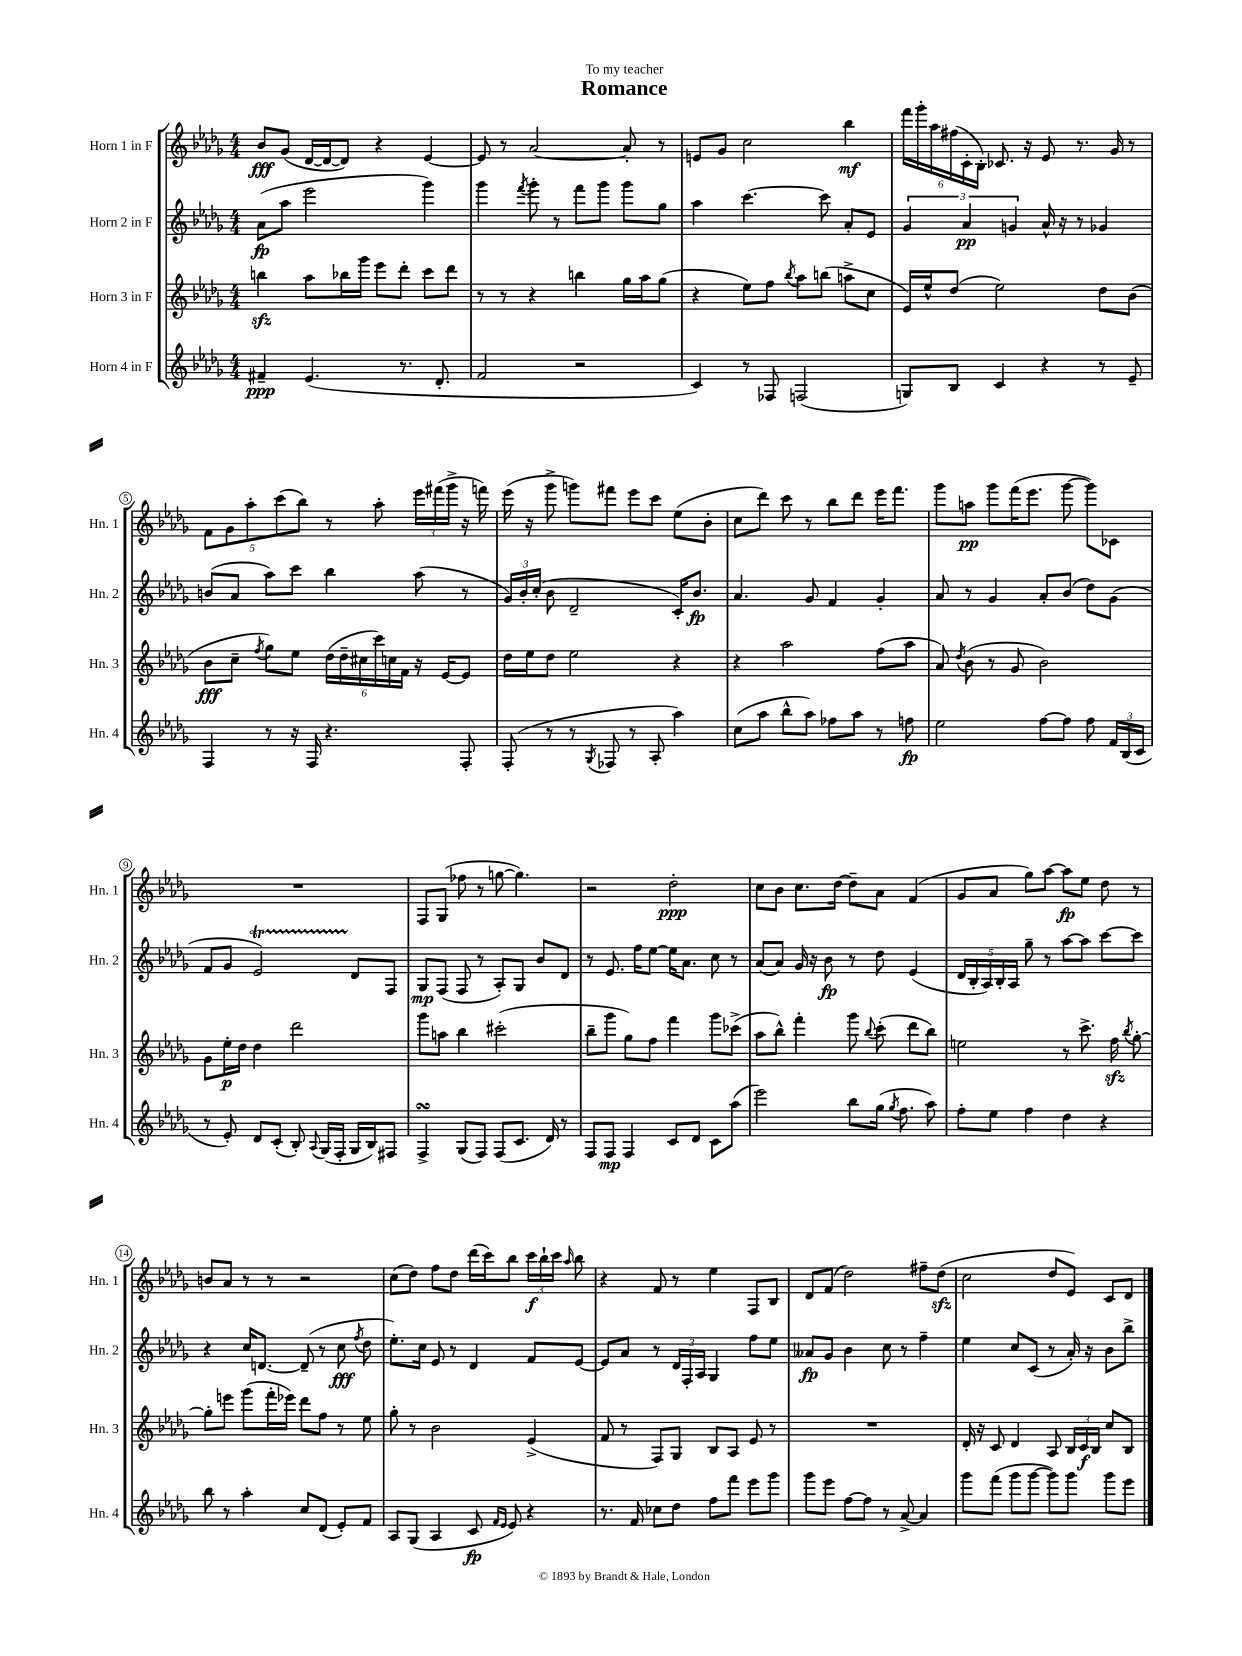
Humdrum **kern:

**kern	**dynam	**kern	**dynam	**kern	**dynam	**kern	**dynam
*part4	*part4	*part3	*part3	*part2	*part2	*part1	*part1
*staff4	*staff4	*staff3	*staff3	*staff2	*staff2	*staff1	*staff1
*I"Horn 4 in F	*	*I"Horn 3 in F	*	*I"Horn 2 in F	*	*I"Horn 1 in F	*
*I'Hn. 4	*	*I'Hn. 3	*	*I'Hn. 2	*	*I'Hn. 1	*
*clefG2	*	*clefG2	*	*clefG2	*	*clefG2	*
*k[b-e-a-d-g-]	*	*k[b-e-a-d-g-]	*	*k[b-e-a-d-g-]	*	*k[b-e-a-d-g-]	*
*M4/4	*	*M4/4	*	*M4/4	*	*M4/4	*
=1	=1	=1	=1	=1	=1	=1	=1
4f#X~/	ppp	4bbnzz\	.	(8a-\L	fp	8b-/L	fff
.	.	.	.	8aa-\J	.	(8g-/J	.
(4.e-/	.	8aa-\L	.	2eee-\	.	[16d-/LL	.
.	.	.	.	.	.	16d-/J_	.
.	.	16bb-X\L	.	.	.	8d-/J])	.
.	.	16ggg-\JJ	.	.	.	.	.
.	.	8eee-\L	.	.	.	4r	.
8.r	.	8ddd-'\J	.	.	.	.	.
.	.	8ccc\L	.	4ggg-\)	.	[4e-/	.
8.d-'/	.	.	.	.	.	.	.
.	.	8ddd-\J	.	.	.	.	.
=2	=2	=2	=2	=2	=2	=2	=2
2f/	.	8r	.	4ggg-\	.	8e-/]	.
.	.	8r	.	.	.	8r	.
.	.	.	.	8qfff/	.	.	.
.	.	4r	.	8ggg-'\	.	[2a-/	.
.	.	.	.	8r	.	.	.
2r	.	4bbn\	.	8fff\L	.	.	.
.	.	.	.	8ggg-\J	.	.	.
.	.	16gg-\LL	.	8ggg-\L	.	8a-'/]	.
.	.	16aa-\J	.	.	.	.	.
.	.	(8gg-\J	.	8gg-\J	.	8r	.
=3	=3	=3	=3	=3	=3	=3	=3
4c/)	.	4r	.	4aa-\	.	8en/L	.
.	.	.	.	.	.	8g-/J	.
8r	.	8ee-\L)	.	[4.ccc\	.	2cc\	.
8F-X/	.	8ff\J	.	.	.	.	.
.	.	8qbb-/	.	.	.	.	.
(2Fn/	.	8aa-\L	.	.	.	.	.
.	.	(8bbn\J	.	8ccc\]	.	.	.
.	.	8aan^\L	.	8a-'/L	.	4bb-\	mf
.	.	8cc\J	.	8e-/J	.	.	.
=4	=4	=4	=4	=4	=4	=4	=4
8Gn/L)	.	16e-/LL)	.	6g-/	.	24fff\LL	.
.	.	.	.	.	.	24ggg-'\	.
.	.	16ee-^^/J	.	.	.	.	.
.	.	.	.	.	.	24aa-\	.
8B-/J	.	(8dd-/J	.	.	.	(24ff#X\	.
.	.	.	.	6a-/	pp	24c'\	.
.	.	.	.	.	.	24B-'\JJ)	.
4c/	.	2ee-\)	.	.	.	8.c-X/	.
.	.	.	.	6gn/	.	.	.
.	.	.	.	.	.	16r	.
4r	.	.	.	16a-^^/	.	8e-/	.
.	.	.	.	16r	.	.	.
.	.	.	.	8r	.	8.r	.
8r	.	8dd-\L	.	4g-X/	.	.	.
.	.	.	.	.	.	16g-/	.
8e-~/	.	(8b-\J	.	.	.	8r	.
!!LO:LB:g=z
=5	=5	=5	=5	=5	=5	=5	=5
4F/	.	8b-\L	fff	(8bn/L	.	10f\L	.
.	.	.	.	.	.	10g-\	.
.	.	8cc~\J	.	8a-/J	.	.	.
.	.	.	.	.	.	10aa-'\	.
.	.	8qff/	.	.	.	.	.
8r	.	8gg-\L)	.	8aa-\L)	.	.	.
.	.	.	.	.	.	(10ccc\	.
16r	.	8ee-\J	.	8ccc\J	.	.	.
.	.	.	.	.	.	10bb-\J)	.
16F/	.	.	.	.	.	.	.
4.r	.	(24dd-\LL	.	4bb-\	.	8r	.
.	.	24dd-~\	.	.	.	.	.
.	.	24cc#X\	.	.	.	.	.
.	.	24ccc\)	.	.	.	8aa-'\	.
.	.	24ccn\	.	.	.	.	.
.	.	24f\JJ	.	.	.	.	.
.	.	16r	.	(8aa-\	.	24eee-\LL	.
.	.	.	.	.	.	(24fff#X\	.
.	.	[16e-/KL	.	.	.	.	.
.	.	.	.	.	.	24ggg-^\JJ	.
8F'/	.	8e-/J]	.	8r	.	16r	.
.	.	.	.	.	.	16fffn\)	.
=6	=6	=6	=6	=6	=6	=6	=6
(8F'/	.	16dd-\LL	.	24g-/LL)	.	(16eee-\	.
.	.	.	.	24b-'/	.	.	.
.	.	16ee-\J	.	.	.	16r	.
.	.	.	.	(24cc'/JJ	.	.	.
8r	.	8dd-\J	.	8b-\	.	8ggg-^\	.
8r	.	2ee-\	.	2d-~/	.	8gggn\L)	.
8qG-/	.	.	.	.	.	.	.
8F-X/	.	.	.	.	.	8fff#X\J	.
8r	.	.	.	.	.	8eee-\L	.
8A-'/	.	.	.	.	.	8ccc\J	.
4aa-\)	.	4r	.	16c'/KL)	.	(8ee-\L	.
.	.	.	.	8.b-/J	fp	.	.
.	.	.	.	.	.	8b-'\J	.
=7	=7	=7	=7	=7	=7	=7	=7
(8cc\L	.	4r	.	4.a-/	.	8cc\L	.
8aa-\J	.	.	.	.	.	8ddd-\J)	.
8bb-^^\L	.	2aa-\	.	.	.	8ccc\	.
8aa-\J)	.	.	.	8g-/	.	8r	.
8ff-X\L	.	.	.	4f/	.	8bb-\L	.
8aa-\J	.	.	.	.	.	8ddd-\J	.
8r	.	(8ff\L	.	4g-'/	.	16eee-\KL	.
.	.	.	.	.	.	8.fff\J	.
8ffn\	fp	8aa-\J	.	.	.	.	.
=8	=8	=8	=8	=8	=8	=8	=8
2ee-\	.	8a-/)	.	8a-/	.	8ggg-\L	.
.	.	8qdd-/	.	.	.	.	.
.	.	(8b-\	.	8r	.	8aan\J	pp
.	.	8r	.	4g-/	.	8ggg-\L	.
.	.	8g-/	.	.	.	(16fff\K	.
.	.	.	.	.	.	8.eee-\J	.
[8ff\L	.	2b-\)	.	8a-'/L	.	.	.
8ff\J]	.	.	.	(8b-/J	.	[8ggg-\	.
8ff\	.	.	.	8dd-\L)	.	8ggg-\L])	.
24f/LL	.	.	.	(8g-\J	.	8c-X\J	.
(24B-/	.	.	.	.	.	.	.
24c/JJ	.	.	.	.	.	.	.
!!LO:LB:g=z
=9	=9	=9	=9	=9	=9	=9	=9
8r	.	8g-\L	.	8f/L	.	1r	.
8e-'/)	.	16ee-'\L	p	8g-/J	.	.	.
.	.	16dd-\JJ	.	.	.	.	.
8d-/L	.	4dd-\	.	2e-T/)	.	.	.
(8c'/J	.	.	.	.	.	.	.
8B-'/)	.	2ddd-\	.	.	.	.	.
8qqA-/	.	.	.	.	.	.	.
(16G-/LL	.	.	.	.	.	.	.
16F'/JJ	.	.	.	.	.	.	.
16G-/LL	.	.	.	8d-/L	.	.	.
16B-/J)	.	.	.	.	.	.	.
8F#X/J	.	.	.	8F/J	.	.	.
=10	=10	=10	=10	=10	=10	=10	=10
4FsSsS^/	.	8ggg-\L	.	8G-/L	mp	8F/L	.
.	.	8aan\J	.	(8F/J	.	(8G-/J	.
(8G-/L	.	4bb-\	.	8F/	.	8ff-X\	.
8F/J)	.	.	.	8r	.	8r	.
(8F/L	.	(2ccc#X'\	.	8A-'/L)	.	[8ggn\	.
8.c/J	.	.	.	8G-/J	.	4.gg\])	.
.	.	.	.	8b-/L	.	.	.
16d-/)	.	.	.	.	.	.	.
8r	.	.	.	8d-/J	.	.	.
=11	=11	=11	=11	=11	=11	=11	=11
8F/L	.	8bb-~\L	.	8r	.	2r	.
8F/J	mp	8ggg-\J	.	8.e-/	.	.	.
4F/	.	8gg-\L)	.	.	.	.	.
.	.	.	.	16ff\KL	.	.	.
.	.	8ff\J	.	[8ee-\J	.	.	.
8c/L	.	4fff\	.	16ee-\KL]	.	2dd-'\	ppp
.	.	.	.	8.a-\J	.	.	.
8d-/J	.	.	.	.	.	.	.
8c\L	.	8ggg-\L	.	8cc\	.	.	.
(8aa-\J	.	(8ccc-X^\J	.	8r	.	.	.
=12	=12	=12	=12	=12	=12	=12	=12
2eee-\)	.	8aa-\L	.	(8a-/L	.	8cc\L	.
.	.	8bb-^^\J)	.	8a-/J)	.	8b-\J	.
.	.	4fff'\	.	16g-/	.	8.cc\L	.
.	.	.	.	16r	.	.	.
.	.	.	.	8b-\	fp	.	.
.	.	.	.	.	.	[16dd-\Jk	.
8bb-\L	.	8ggg-\	.	8r	.	8dd-~\L]	.
.	.	8qqbb-/	.	.	.	.	.
(16gg-\Jk	.	(8ccc'\	.	8dd-\	.	8a-\J	.
8qgg-/	.	.	.	.	.	.	.
8.ff\	.	.	.	.	.	.	.
.	.	8ddd-\L	.	(4e-/	.	(4f/	.
8aa-\)	.	8bb-\J)	.	.	.	.	.
=13	=13	=13	=13	=13	=13	=13	=13
8ff'\L	.	2een\	.	20d-/LL	.	8g-/L	.
.	.	.	.	20B-'/	.	.	.
.	.	.	.	20A-/)	.	.	.
8ee-\J	.	.	.	.	.	8a-/J	.
.	.	.	.	20B-'/	.	.	.
.	.	.	.	20A-/JJ	.	.	.
4ff\	.	.	.	8gg-~\	.	8gg-\L)	.
.	.	.	.	8r	.	[8aa-\J	.
4dd-\	.	8r	.	[8aa-\L	.	8aa-\L]	fp
.	.	8.ccc^\	.	8aa-\J]	.	8ee-\J	.
4r	.	.	.	[8ccc\L	.	8dd-\	.
.	.	16ffzz\	.	.	.	.	.
.	.	8qbb-/	.	.	.	.	.
.	.	[8gg-'\	.	8ccc\J]	.	8r	.
!!LO:LB:g=z
=14	=14	=14	=14	=14	=14	=14	=14
8bb-\	.	8gg-'\L]	.	4r	.	8bn/L	.
8r	.	8eeen\J	.	.	.	8a-/J	.
4aa-'\	.	(8ggg-\L	.	16cc/KL	.	8r	.
.	.	.	.	[8.dn/J	.	.	.
.	.	16fff'\L	.	.	.	8r	.
.	.	16eee-X\JJ)	.	.	.	.	.
8cc/L	.	8ddd-\L	.	(8d~/]	.	2r	.
(8d-/J	.	8ff\J	.	8r	.	.	.
8e-'/L)	.	8r	.	8cc\	fff	.	.
.	.	.	.	8qff/	.	.	.
8f/J	.	8ee-\	.	8dd-\	.	.	.
=15	=15	=15	=15	=15	=15	=15	=15
8A-/L	.	8gg-'\	.	8.ee-'\L)	.	(8cc\L	.
(8G-/J	.	8r	.	.	.	8dd-\J)	.
.	.	.	.	16cc\Jk	.	.	.
4A-/	.	2b-\	.	8e-/	.	8ff\L	.
.	.	.	.	8r	.	8dd-\J	.
8c/	fp	.	.	4d-/	.	(16ddd-\LL	.
.	.	.	.	.	.	16ccc\J)	.
16qqf/LL	.	.	.	.	.	.	.
16qqe-/JJ	.	.	.	.	.	.	.
8e-/)	.	.	.	.	.	8bb-\J	.
4r	.	(4e-^/	.	8f/L	.	24ccc\LL	f
.	.	.	.	.	.	24bb-`\	.
.	.	.	.	.	.	24ccc\JJ	.
.	.	.	.	.	.	16qqaa-/	.
.	.	.	.	[8e-/J	.	8bb-\	.
=16	=16	=16	=16	=16	=16	=16	=16
8.r	.	8f/	.	8e-/L]	.	4r	.
.	.	8r	.	8a-/J	.	.	.
16f/	.	.	.	.	.	.	.
8cc-X\L	.	8F/L)	.	8r	.	8f/	.
8dd-\J	.	8G-/J	.	24d-/LL	.	8r	.
.	.	.	.	24F'/	.	.	.
.	.	.	.	24A-/JJ	.	.	.
8ff\L	.	8B-/L	.	4G-/	.	4ee-\	.
8fff\J	.	8A-/J	.	.	.	.	.
8eee-\L	.	8e-/	.	8ff\L	.	8F/L	.
8ggg-\J	.	8r	.	8ee-\J	.	8B-/J	.
=17	=17	=17	=17	=17	=17	=17	=17
8ggg-\L	.	1r	.	8a--X/L	fp	8d-/L	.
8eee-\J	.	.	.	8g-/J	.	(8f/J	.
[8ff\L	.	.	.	4b-\	.	2dd-\)	.
8ff\J]	.	.	.	.	.	.	.
8r	.	.	.	8cc\	.	.	.
[8a-^/	.	.	.	8r	.	.	.
4a-/]	.	.	.	4ff~\	.	8ff#X~\L	.
.	.	.	.	.	.	(8dd-zz\J	.
=18	=18	=18	=18	=18	=18	=18	=18
8ggg-\L	.	16d-'/	.	4ee-\	.	2cc\	.
.	.	16r	.	.	.	.	.
(8fff\J	.	8c/	.	.	.	.	.
8ggg-\L	.	4d-/	.	8cc/L	.	.	.
[8ggg-\J	.	.	.	(8c/J	.	.	.
8ggg-\L])	.	8A-/	.	8r	.	8dd-/L	.
8ggg-\J	.	24B-/LL	.	16a-'/)	.	8e-/J)	.
.	.	24c/	f	.	.	.	.
.	.	.	.	16r	.	.	.
.	.	24B-/JJ	.	.	.	.	.
8ggg-\L	.	8cc/L	.	8b-\L	.	8c/L	.
8eee-\J	.	8B-/J	.	8bb-^\J	.	8d-/J	.
==	==	==	==	==	==	==	==
*-	*-	*-	*-	*-	*-	*-	*-
